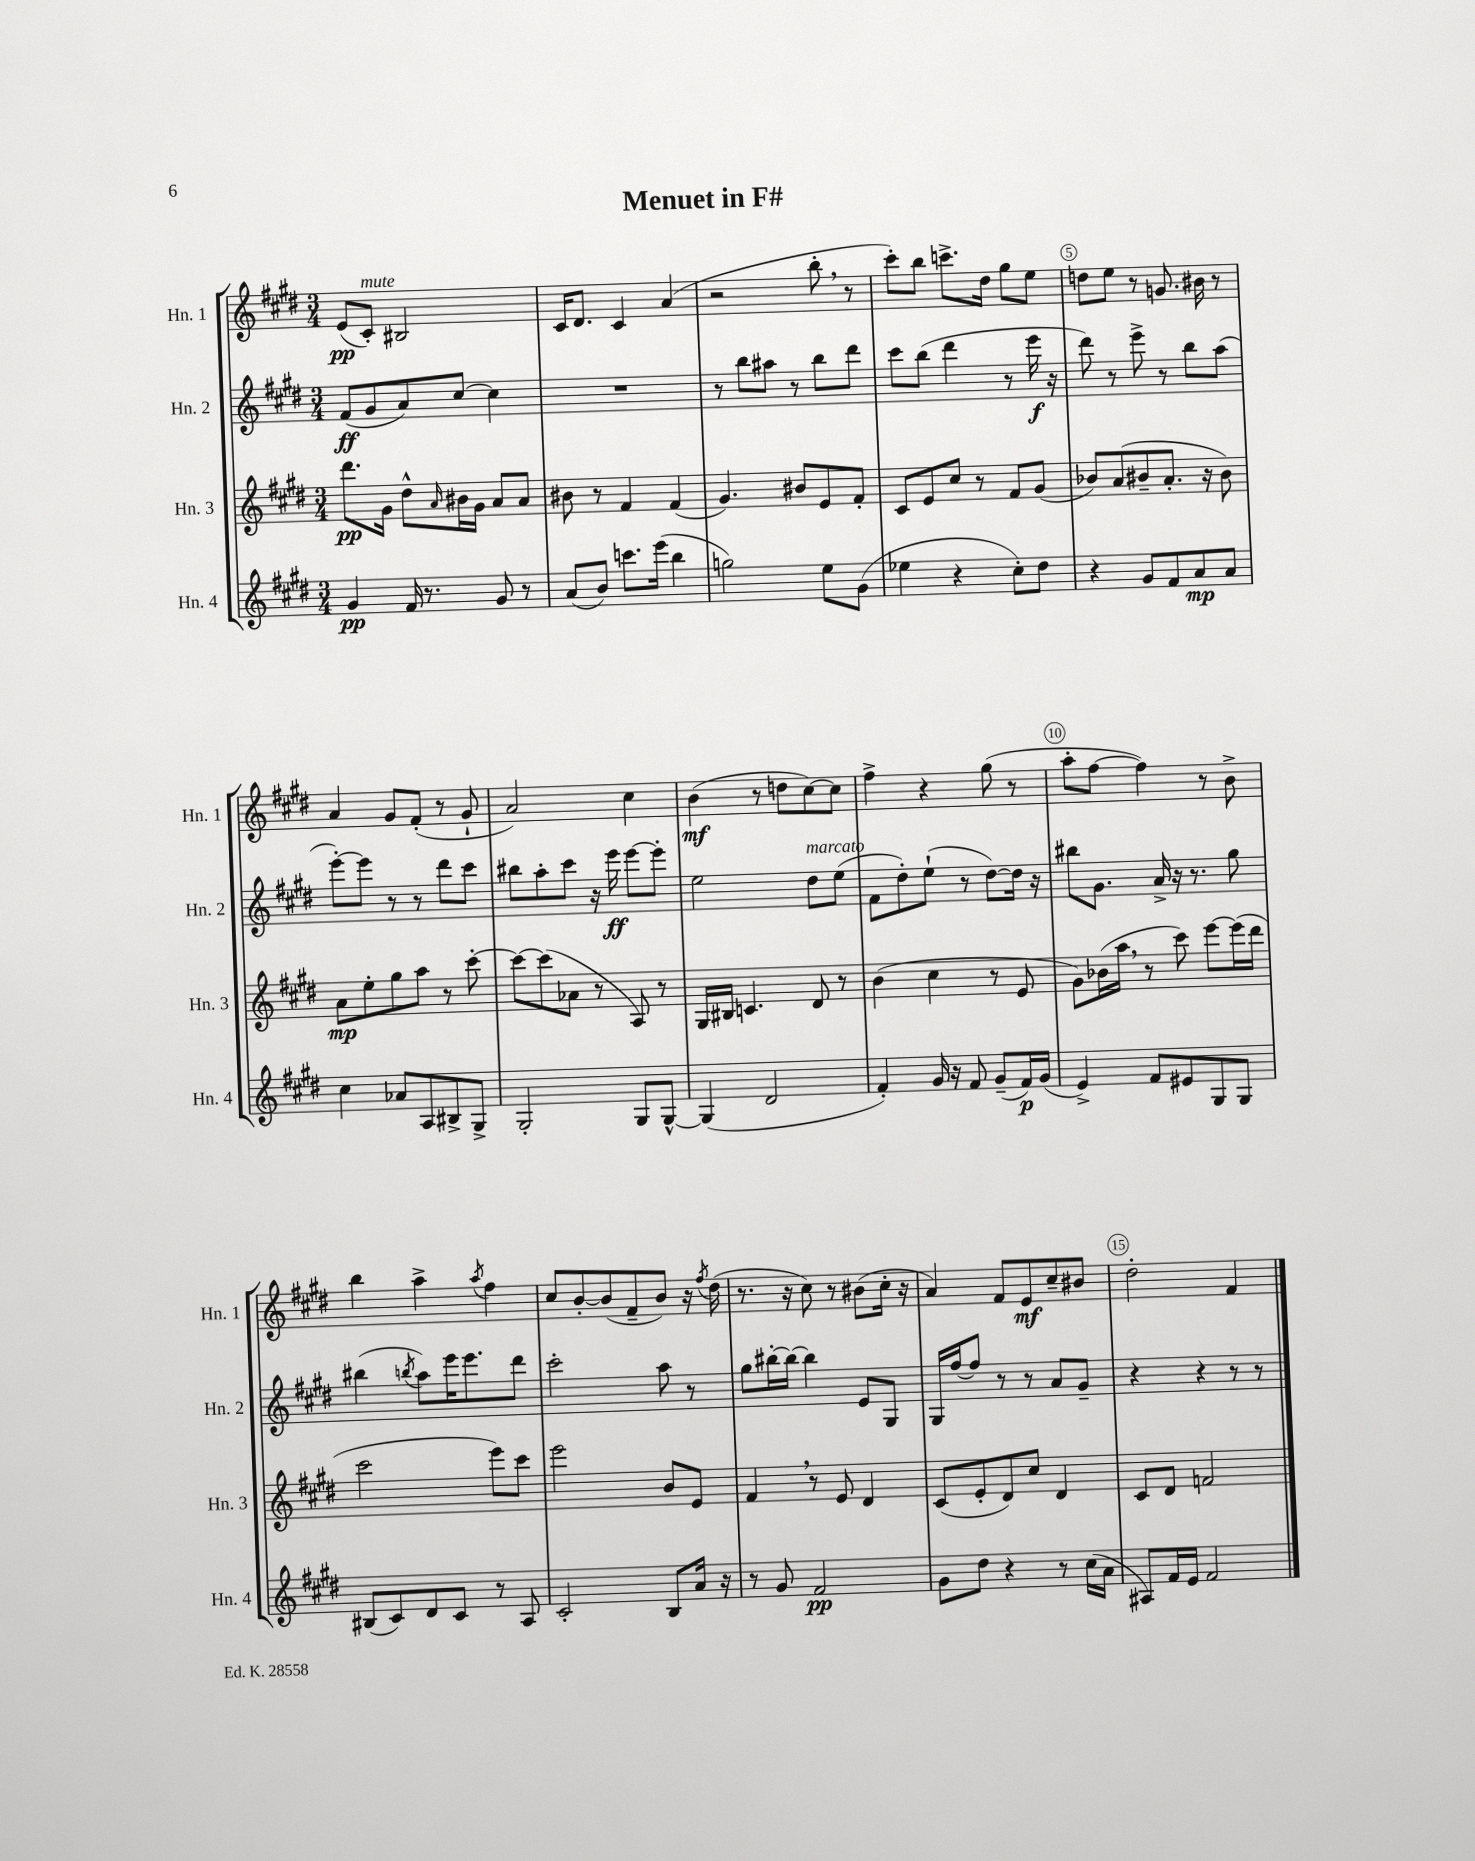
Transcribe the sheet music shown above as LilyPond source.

\header { title = "Menuet in F#" }
<<
\new StaffGroup <<
\new Staff = "s0" \with { instrumentName = "Hn. 1" shortInstrumentName = "Hn. 1" } {
    \clef treble \key e \major \numericTimeSignature \time 3/4
    e'8\pp( cis'8-.^\markup { \italic "mute" }) bis2 |
    cis'16 dis'8. cis'4 a'4( |
    r2 b''8-. \breathe r8 |
    cis'''8-.) b''8 c'''8.-> dis''16 gis''8 e''8 |
    d''8 e''8 r8 g'8. bis'16 r8 |
    a'4 gis'8 fis'8-.( r8 gis'8-! |
    a'2) cis''4 |
    b'4\mf( r8 d''8 cis''8~) cis''8 |
    fis''4-> r4 gis''8( r8 |
    a''8-. fis''8~ fis''4) r8 b'8-> |
    b''4 a''4-> \acciaccatura { a''8 } fis''4 |
    cis''8 b'8~-. b'8( fis'8-- b'8) r16 \acciaccatura { fis''8 } dis''16( |
    r8. r16 cis''8) r8 bis'8( cis''16-. r16 |
    a'4) fis'8 e'8\mf cis''8-- bis'8 |
    dis''2-. fis'4 \bar "|." |
}
\new Staff = "s1" \with { instrumentName = "Hn. 2" shortInstrumentName = "Hn. 2" } {
    \clef treble \key e \major \numericTimeSignature \time 3/4
    fis'8\ff( gis'8 a'8) cis''8~ cis''4 |
    R2. |
    r8 b''8 ais''8 r8 b''8 dis'''8 |
    cis'''8 b''8( dis'''4 r8 e'''16\f r16 |
    dis'''8) r8 e'''8-> r8 b''8 a''8( |
    e'''8~-.) e'''8 r8 r8 dis'''8 cis'''8 |
    bis''8 a''8-. cis'''8 r16 e'''16\ff e'''8~ e'''8-. |
    e''2 dis''8^\markup { \italic "marcato" } e''8( |
    fis'8 dis''8-.) e''8-!( r8 dis''8~) dis''16 r16 |
    bis''8 gis'8. a'16-> r16 r8. gis''8 |
    bis''4( \acciaccatura { b''8 } a''8) e'''16 e'''8. dis'''8 |
    cis'''2-. a''8 r8 |
    gis''8 bis''16~-. bis''16~ bis''4 e'8 gis8 |
    gis16 fis''16~ fis''8 r8 r8 a'8 gis'8-- |
    r4 r4 r8 r8 \bar "|." |
}
\new Staff = "s2" \with { instrumentName = "Hn. 3" shortInstrumentName = "Hn. 3" } {
    \clef treble \key e \major \numericTimeSignature \time 3/4
    dis'''8.\pp gis'16 dis''8-^ \grace { a'16 } bis'16 gis'16 a'8 a'8 |
    bis'8 r8 fis'4 fis'4( |
    gis'4.) bis'8 e'8 fis'8-. |
    cis'8 e'8 cis''8 r8 fis'8 gis'8( |
    bes'8) a'8( bis'8-- a'8.-. r16 bis'8) |
    a'8\mp e''8-. gis''8 a''8 r8 cis'''8~-. |
    cis'''8~ cis'''8( aes'8 r8 a8) r8 |
    gis16 bis16 c'4. dis'8 r8 |
    b'4( cis''4 r8 e'8 |
    gis'8) bes'16( a''16 \breathe r8 cis'''8) e'''8~ e'''16( dis'''16 |
    cis'''2 e'''8) cis'''8 |
    e'''2 b'8 e'8 |
    fis'4 \breathe r8 e'8 dis'4 |
    cis'8( e'8-. dis'8) cis''8 dis'4 |
    cis'8 dis'8 f'2 \bar "|." |
}
\new Staff = "s3" \with { instrumentName = "Hn. 4" shortInstrumentName = "Hn. 4" } {
    \clef treble \key e \major \numericTimeSignature \time 3/4
    gis'4\pp fis'16 r8. gis'8 r8 |
    a'8( b'8) c'''8. e'''16( b''4 |
    g''2) e''8 gis'8( |
    ees''4 r4 cis''8-.) dis''8 |
    r4 gis'8 fis'8 a'8\mp a'8 |
    cis''4 aes'8 a8 bis8-> gis8-> |
    gis2-. gis8 gis8~-^ |
    gis4( dis'2 |
    fis'4-.) gis'16 r16 fis'8 gis'8--( fis'16\p) gis'16( |
    e'4->) fis'8 eis'8 gis8 gis8 |
    bis8( cis'8) dis'8 cis'8 r8 a8 |
    cis'2-. b8 a'16 r16 |
    r8 gis'8 fis'2\pp |
    gis'8 dis''8 r4 r8 cis''16( a'16 |
    ais8) fis'16 e'16 fis'2 \bar "|." |
}
>>
>>
\layout { \context { \Score \override BarNumber.break-visibility = ##(#f #t #t) barNumberVisibility = #(every-nth-bar-number-visible 5) \override BarNumber.stencil = #(make-stencil-circler 0.1 0.3 ly:text-interface::print) } }
